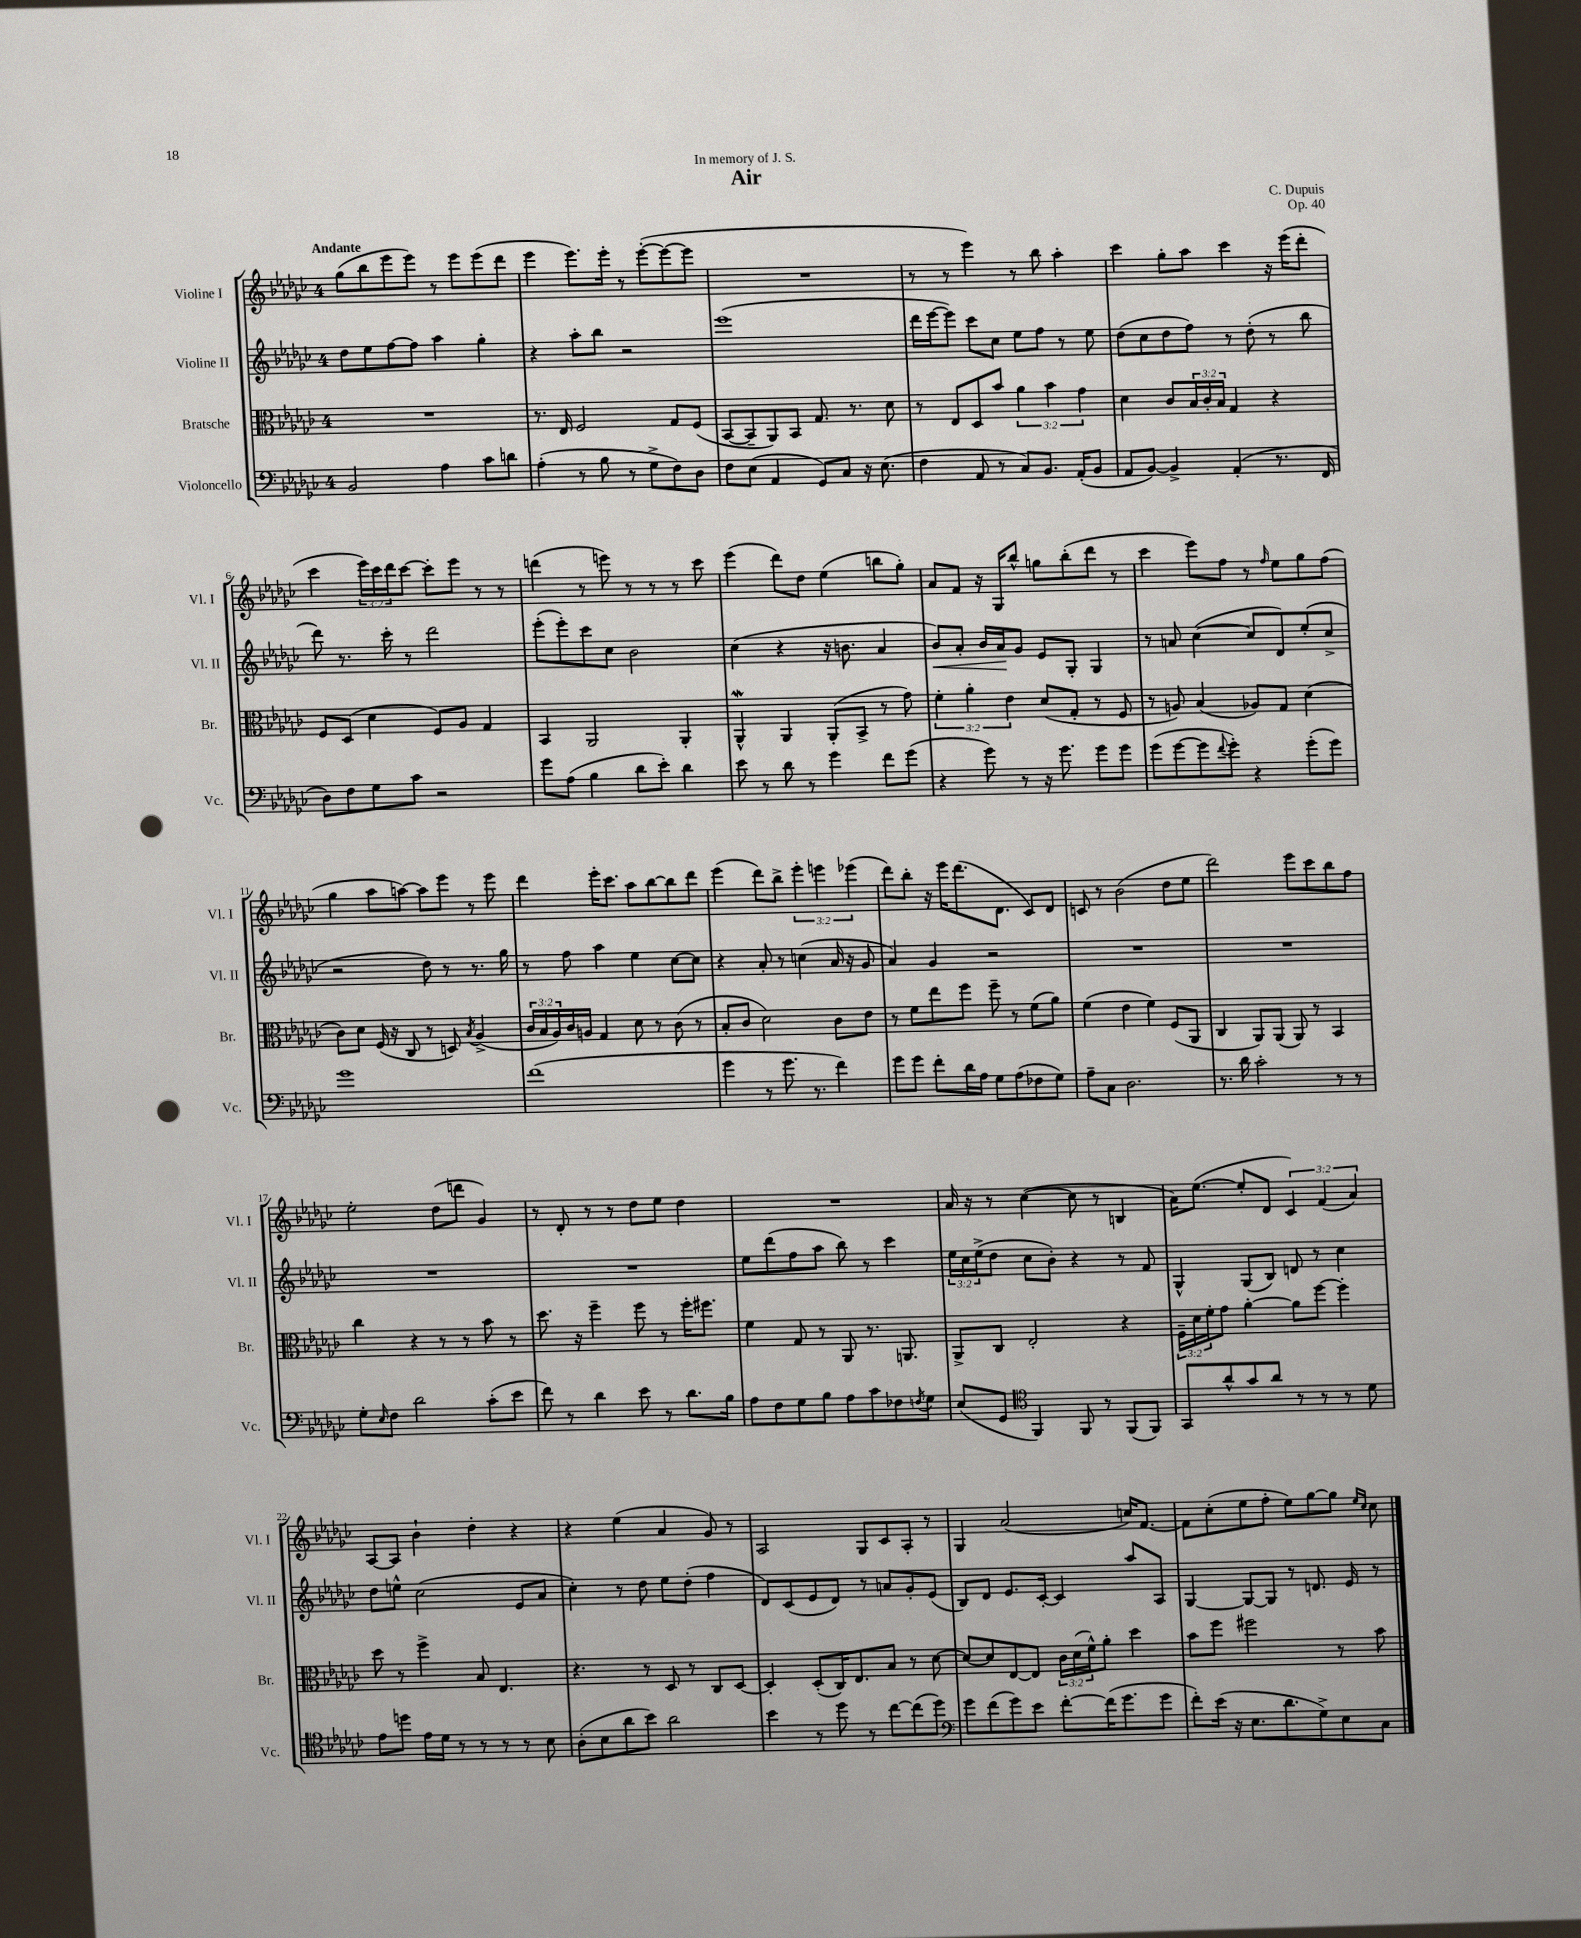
\header { title = "Air" composer = "C. Dupuis" dedication = "In memory of J. S." opus = "Op. 40" }
<<
\new StaffGroup <<
\new Staff = "s0" \with { instrumentName = "Violine I" shortInstrumentName = "Vl. I" } {
    \clef treble \key ges \major \once \override Staff.TimeSignature.style = #'single-digit \time 4/4 \override Staff.TupletNumber.text = #tuplet-number::calc-fraction-text \tempo "Andante"
    ges''8( bes''8 ees'''8 ees'''8) r8 ees'''8 ees'''8( des'''8 |
    ees'''4 ees'''8.) ees'''16-. r8 ees'''8~-.( ees'''8~ ees'''8 |
    R1 |
    r8 r8 ees'''4) r8 bes''8 aes''4-. |
    ces'''4 ges''8-. aes''8 ces'''4 r16 ees'''16( des'''8-. |
    ces'''4 \tuplet 3/2 { ees'''16) ces'''16 des'''16 } ces'''8~ ces'''8-. ees'''8 r8 r8 |
    d'''4( r8 e'''8) r8 r8 r8 ces'''8 |
    ees'''4( des'''8) des''8 ees''4( b''8 ges''8-.) |
    aes'8 f'8 r16 ges16 bes''8-^ g''8 bes''8-.( des'''8 r8 |
    ces'''4 ees'''8) f''8 r8 \grace { f''16 } ees''8 ges''8 f''8( |
    ges''4 aes''8 a''8~) a''8 ees'''8 r8 ees'''8 |
    des'''4 ees'''16-. ces'''8. aes''8 bes''8~ bes''8 des'''8 |
    ees'''4( des'''8) bes''8-> \tuplet 3/2 { ees'''4-. e'''4 ees'''4( } |
    des'''8) bes''8-. r16 ees'''16 des'''8.( des'8. ces'8) des'8 |
    c'8 r8 bes'2( des''8 ees''8 |
    des'''2) ees'''8 ces'''8 bes''8 f''8 |
    ees''2-. des''8( d'''8 ges'4) |
    r8 des'8-. r8 r8 des''8 ees''8 des''4 |
    R1 |
    aes'16 r16 r8 ces''4~( ces''8 r8 b4 |
    aes'16) ees''8.~( ees''8-. des'8 \tuplet 3/2 { ces'4) f'4( aes'4) } |
    aes8~ aes8 bes'4-! des''4-. r4 |
    r4 ees''4( aes'4 ges'8) r8 |
    aes2 ges8 ces'8 aes8-. r8 |
    ges4 aes'2( c''16) f'8.~ |
    f'8 ces''8-.( ees''8 f''8-. ees''8) ges''8~ ges''8 \grace { ees''16 ces''16 } ces''8 \bar "|." |
}
\new Staff = "s1" \with { instrumentName = "Violine II" shortInstrumentName = "Vl. II" } {
    \clef treble \key ges \major \once \override Staff.TimeSignature.style = #'single-digit \time 4/4 \override Staff.TupletNumber.text = #tuplet-number::calc-fraction-text
    des''8 ees''8 f''8~ f''8 aes''4 ges''4-. |
    r4 aes''8-. bes''8 r2 |
    ees'''1( |
    des'''16 ees'''16~ ees'''8) ces'''8 ces''8 ees''8 f''8 r8 ees''8 |
    des''8( ces''8 des''8 f''8) r8 des''8-.( r8 bes''8 |
    des'''8) r8. ces'''16-. r8 des'''2 |
    ees'''8-.( ees'''8-.) ces'''8 ces''8 bes'2 |
    ces''4( r4 r16 b'8. aes'4 |
    bes'8\<) aes'8-. bes'16 aes'16\! ges'8 ees'8 ges8-. ges4 |
    r8 a'8 ces''4~( ces''8 des'8) ees''8-.( ces''8-> |
    r2 des''8) r8 r8. ges''16 |
    r8 f''8 aes''4 ees''4 ces''8~ ces''8 |
    r4 aes'8-. r8 c''4( aes'16 r16 ges'8 |
    aes'4) ges'4 r2 |
    R1 |
    R1 |
    R1 |
    R1 |
    ees''8 des'''8( f''8 aes''8 bes''8) r8 ces'''4 |
    \tuplet 3/2 { ees''16 ces''16 ees''16->( } des''8 ces''8 bes'8-.) r4 r8 f'8 |
    ges4-^ ges8( bes8) d'8 r8 ces''4 |
    des''8 e''8-^ ces''2( ees'8 aes'8 |
    ces''4-.) r8 des''8 ees''8 des''8-.( f''4 |
    des'8) ces'8( ees'8 des'8) r8 a'8 ges'8-. ees'8( |
    bes8) des'8 ees'8. ces'16~-. ces'4 aes''8 aes8 |
    ges4~ ges8~ ges8 r8 d'8. ees'16 r8 \bar "|." |
}
\new Staff = "s2" \with { instrumentName = "Bratsche" shortInstrumentName = "Br." } {
    \clef alto \key ges \major \once \override Staff.TimeSignature.style = #'single-digit \time 4/4 \override Staff.TupletNumber.text = #tuplet-number::calc-fraction-text
    R1 |
    r8. ees16 f2 ges8 f8( |
    bes,8~ bes,8-- aes,8) bes,8 ges8. r8. des'8 |
    r8 ees8 des8 bes'8 \tuplet 3/2 { aes'4 bes'4 ges'4 } |
    des'4 ces'8 \tuplet 3/2 { bes16 ces'16-. bes16 } ges4 r4 |
    f8 des8( des'4 f8) aes8 ges4 |
    bes,4 aes,2 aes,4-. |
    aes,4-^\mordent aes,4 aes,8-.( bes,8-> r8 ges'8) |
    \tuplet 3/2 { f'4-. aes'4-. ees'4 } des'8( ges8-. r8 f8 |
    r8 a8) bes4( aes8) ges8 des'4( |
    ces'8) des'8 f16( r16 ces8 r8 d8) \acciaccatura { bes8 } aes4->( |
    \tuplet 3/2 { ces'16 bes16 aes16) } ces'16 a16 ges4 des'8 r8 ces'8( r8 |
    bes8-. ces'8 des'2) ces'8 ees'8 |
    r8 f'8 ees''8 f''8 f''8-- r8 f'8( aes'8) |
    f'4( ees'4 f'4) f8( aes,8 |
    ces4 aes,8) aes,8( aes,8) r8 bes,4 |
    ces''4 r4 r8 r8 bes'8 r8 |
    des''8. r16 f''4-- f''8 r8 f''16-. fis''8. |
    f'4 ges8 r8 aes,8 r8. a,8. |
    aes,8-> ces8 ees2-. r4 |
    \tuplet 3/2 { f16-- des'16 f'16-. } ges'8 aes'4~-. aes'8 f''8~ f''4-. |
    des''8 r8 f''4-> bes8 ees4. |
    r4. r8 des8 r8 ces8 des8~ |
    des4-. des8-.( ces16) ees8. bes8 r8 des'8~ |
    des'8~ des'8 ees8~ ees8 \tuplet 3/2 { ces'16 des'16( f'16-^) } aes'8-. des''4 |
    bes'8 f''8 fis''2 r8 bes'8 \bar "|." |
}
\new Staff = "s3" \with { instrumentName = "Violoncello" shortInstrumentName = "Vc." } {
    \clef bass \key ges \major \once \override Staff.TimeSignature.style = #'single-digit \time 4/4
    bes,2 aes4 ces'8 d'8 |
    aes4-.( r8 bes8 r8 ges8-> f8) des8 |
    f8 ees8( aes,4 ges,8) ces8 r16 ees8.( |
    f4 aes,8 r8 ces8) bes,8. aes,16-.( bes,8 |
    aes,8 bes,8~) bes,4-> aes,4-.( r8. f,16 |
    des8) f8 ges8 ces'8 r2 |
    ges'8 aes8( bes4 des'8 ees'8-.) des'4 |
    ees'8 r8 des'8 r8 ges'4 f'8 ges'8( |
    r4 ges'8) r8 r16 ges'8. ges'8 ges'8 |
    ges'8( ges'8~ ges'8 \appoggiatura { f'8 } ges'8-.) r4 ges'8-.( ges'8) |
    ges'1 |
    f'1( |
    ges'4 r8 ges'8. r8. f'4) |
    ges'8 ges'8 f'8-. des'16 aes16 ges8 aes8( fes8 ges8) |
    aes8-- ces8 des2. |
    r8. des'16 ces'2-. r8 r8 |
    ges8-. \grace { ees16 } f8 des'2 ces'8-.( ees'8 |
    f'8) r8 des'4 ees'8 r8 des'8. bes16 |
    aes8 f8 ges8 bes8 aes8 ces'8 fes8 \acciaccatura { f8 } ges8 |
    ees8( ges,8 \clef tenor f,4) f,8 r8 f,8( f,8) |
    ges,8 aes'8-^ ges'8 aes'8 r8 r8 r8 des'8 |
    ees'8 d''8 ees'16 des'16 r8 r8 r8 r8 bes8 |
    aes8-.( bes8 aes'8 bes'8) aes'2 |
    bes'4 r8 des''8 r8 ces''8~ ces''8( des''8) |
    \clef bass ges'8 f'8( ges'8) ees'8 f'8~-. f'16( ges'8. ges'8 |
    f'8-.) ees'16( r16 ees8. des'8. ges8->) ees8 ces8 \bar "|." |
}
>>
>>
